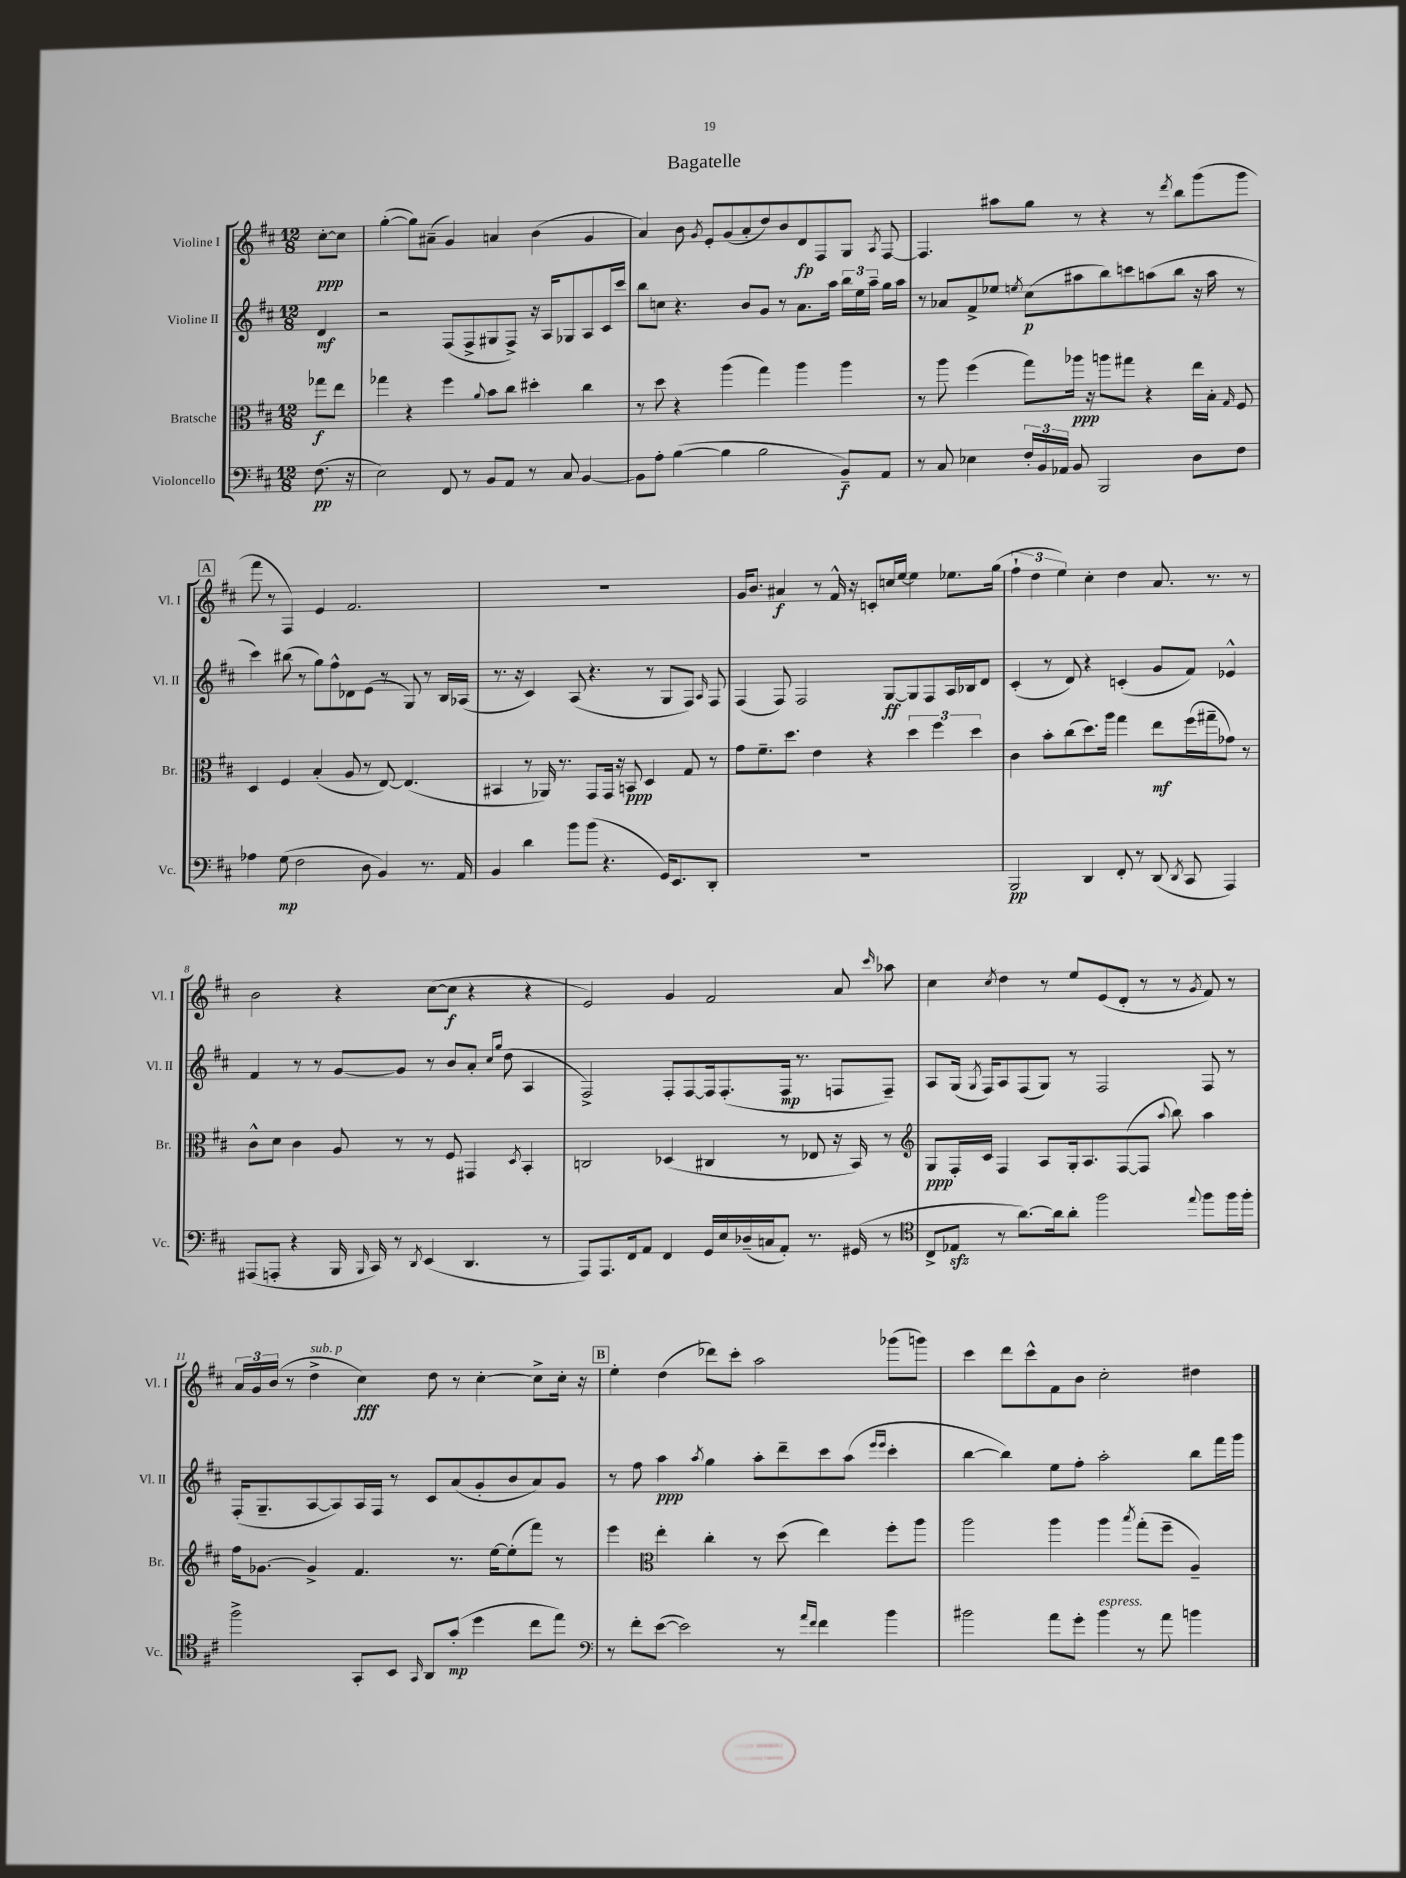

**kern	**dynam	**kern	**dynam	**kern	**dynam	**kern	**dynam
*part4	*part4	*part3	*part3	*part2	*part2	*part1	*part1
*staff4	*staff4	*staff3	*staff3	*staff2	*staff2	*staff1	*staff1
*I"Violoncello	*	*I"Bratsche	*	*I"Violine II	*	*I"Violine I	*
*I'Vc.	*	*I'Br.	*	*I'Vl. II	*	*I'Vl. I	*
*clefF4	*	*clefC3	*	*clefG2	*	*clefG2	*
*k[f#c#]	*	*k[f#c#]	*	*k[f#c#]	*	*k[f#c#]	*
*M12/8	*	*M12/8	*	*M12/8	*	*M12/8	*
=	=	=	=	=	=	=	=
(8.F#\	pp	8gg-X\L	f	4d/	mf	[8cc#'\L	ppp
.	.	8ee\J	.	.	.	8cc#\J]	.
16r	.	.	.	.	.	.	.
=1	=1	=1	=1	=1	=1	=1	=1
2E\)	.	4gg-X\	.	2r	.	([4gg'\	.
.	.	4r	.	.	.	8gg\L])	.
.	.	.	.	.	.	(8a#X~\J	.
8FF#/	.	4ff#\	.	(8F#/L	.	4g/)	.
8r	.	.	.	8F#^/	.	.	.
.	.	8qqa/	.	.	.	.	.
8BB/L	.	8b\L	.	8G#X/	.	4an/	.
8AA/J	.	8cc#\J	.	8F#^/J)	.	.	.
8r	.	4dd#X'\	.	16r	.	(4b\	.
.	.	.	.	16A/KL	.	.	.
8C#/	.	.	.	8G-X/	.	.	.
[4BB/	.	4cc#\	.	8A/	.	4g/	.
.	.	.	.	16c#/L	.	.	.
.	.	.	.	16ccc#/JJ	.	.	.
=2	=2	=2	=2	=2	=2	=2	=2
8BB\L]	.	8r	.	8bb\L	.	4a/)	.
8A'\J	.	8dd\	.	8ccn\J	.	.	.
([4B\	.	4r	.	4.r	.	8b\	.
.	.	.	.	.	.	8qg/	.
.	.	.	.	.	.	8e'/L	.
4B\]	.	(4aa\	.	.	.	(8g/	.
.	.	.	.	8b/L	.	8a'/	.
2B\	.	4gg\)	.	8g/J	.	8dd/)	.
.	.	.	.	8r	.	8b/	.
.	.	4aa\	.	8.a\L	.	8d/	fp
.	.	.	.	.	.	8F#/	.
.	.	.	.	16aa\Jk	.	.	.
8BB~/L)	f	4aa\	.	24bb\LL	.	8G/J	.
.	.	.	.	24ee\	.	.	.
.	.	.	.	24aa~\JJ	.	.	.
.	.	.	.	.	.	8qA/	.
8AA/J	.	.	.	16gg\LL	.	[8F#/	.
.	.	.	.	16aa\JJ	.	.	.
=3	=3	=3	=3	=3	=3	=3	=3
8r	.	8r	.	8r	.	4.F#/]	.
8C#/	.	8aa\	.	8a-X/L	.	.	.
4E-X\	.	(4ff#\	.	8f#^/	.	.	.
.	.	.	.	8ee-X/J	.	8aa#X\L	.
.	.	.	.	8qeen/	.	.	.
24F#'/LL	.	8gg\L)	.	(8cc#\L	p	8gg\J	.
24BB/	.	.	.	.	.	.	.
24AA-X/JJ	.	.	.	.	.	.	.
8BB/	.	16aa-X\Jk	ppp	8aa#X\	.	8r	.
.	.	16r	.	.	.	.	.
2BBB/	.	8aan\L	.	8bb\)	.	4r	.
.	.	8gg#X\J	.	8cccn\	.	.	.
.	.	4r	.	(8aan\	.	8r	.
.	.	.	.	.	.	8qddd/	.
.	.	.	.	8bb\J	.	8bb\L	.
8D\L	.	16ee\LL	.	16r	.	(8ggg\	.
.	.	16B'\JJ	.	16aa\	.	.	.
.	.	16qqG/	.	.	.	.	.
8F#\J	.	8F#/	.	8r	.	8ggg\J	.
!!LO:LB:g=z
!!LO:REH:place=s1:t=A
=4	=4	=4	=4	=4	=4	=4	=4
4A-X\	.	4D/	.	4ccc#\)	.	8fff#\	.
.	.	.	.	.	.	8r	.
(8G\	mp	4F#/	.	(8bb#X\	.	4F#/)	.
2F#\	.	.	.	8r	.	.	.
.	.	(4B'/	.	8gg\L)	.	4e/	.
.	.	.	.	8ff#^^\	.	.	.
.	.	8A/	.	8d-X\	.	2.f#/	.
8D\	.	8r	.	(8e\J	.	.	.
4BB/)	.	[8E/)	.	8r	.	.	.
.	.	(4.E/]	.	8G/)	.	.	.
8.r	.	.	.	8r	.	.	.
.	.	.	.	16B/LL	.	.	.
16AA/	.	.	.	(16A-X/JJ	.	.	.
=5	=5	=5	=5	=5	=5	=5	=5
4BB/	.	4BB#X/	.	8.r	.	1.r	.
.	.	.	.	16r	.	.	.
4d\	.	8r	.	4c#/)	.	.	.
.	.	16AA-X/)	.	.	.	.	.
.	.	8.r	.	.	.	.	.
8b\L	.	.	.	(8A/	.	.	.
(8b\J	.	8GG/L	.	4.r	.	.	.
4.r	.	16GG/Jk	.	.	.	.	.
.	.	16r	.	.	.	.	.
.	.	8BBn/	ppp	.	.	.	.
.	.	4D/	.	8r	.	.	.
16GG/KL)	.	.	.	8G/L	.	.	.
8.EE/	.	.	.	.	.	.	.
.	.	8G/	.	8F#/J)	.	.	.
.	.	.	.	16qqA/	.	.	.
8DD'/J	.	8r	.	8F#/	.	.	.
=6	=6	=6	=6	=6	=6	=6	=6
1.r	.	8g\L	.	(4F#/	.	16g/KL	.
.	.	.	.	.	.	8.b/J	.
.	.	8.f#~\	.	.	.	.	.
.	.	.	.	8F#/)	.	4a#X/	f
.	.	8.dd\J	.	.	.	.	.
.	.	.	.	2F#/	.	.	.
.	.	4e\	.	.	.	8r	.
.	.	.	.	.	.	16f#^^/	.
.	.	.	.	.	.	16r	.
.	.	4r	.	.	.	8cn'/L	.
.	.	.	.	[8G/L	ff	16ccn/L	.
.	.	.	.	.	.	[16ee/JJ	.
.	.	6dd\	.	8G/]	.	4ee\]	.
.	.	.	.	8F#/	.	.	.
.	.	6ff#\	.	.	.	.	.
.	.	.	.	16A/L	.	8.ee-X\L	.
.	.	.	.	16B-X/J	.	.	.
.	.	6dd\	.	.	.	.	.
.	.	.	.	8d/J	.	.	.
.	.	.	.	.	.	(16gg\Jk	.
=7	=7	=7	=7	=7	=7	=7	=7
2BBB/	pp	4c#\	.	(4c#'/	.	6ff#`\	.
.	.	.	.	.	.	6dd\	.
.	.	8b'\L	.	8r	.	.	.
.	.	.	.	.	.	6ee\)	.
.	.	(8cc#\	.	8d/)	.	.	.
4DD/	.	8.dd\)	.	4r	.	4cc#'\	.
.	.	16aa\Jk	.	.	.	.	.
8FF#'/	.	4gg\	.	(4cn'/	.	4dd\	.
8r	.	.	.	.	.	.	.
(8DD/	.	8ee\L	mf	8g/L	.	8.a/	.
8qDD/	.	.	.	.	.	.	.
8CC#/	.	(16ff#\L	.	8f#/J)	.	.	.
.	.	16gg#X~\J	.	.	.	8.r	.
4AAA/)	.	8g-X\J)	.	4e-X^^/	.	.	.
.	.	8r	.	.	.	8r	.
!!LO:LB:g=z
=8	=8	=8	=8	=8	=8	=8	=8
(8AAA#X/L	.	8c#^^\L	.	4f#/	.	2b\	.
8AAAn'/J	.	8d\J	.	.	.	.	.
4r	.	4c#\	.	8r	.	.	.
.	.	.	.	8r	.	.	.
16BBB/	.	8A/	.	[8g/L	.	4r	.
16qqBBB/	.	.	.	.	.	.	.
16CC#/)	.	.	.	.	.	.	.
8r	.	8r	.	8g/J]	.	.	.
8qDD/	.	.	.	.	.	.	.
(4EE/	.	8r	.	8r	.	([8cc#\L	.
.	.	8F#/	.	8b/L	.	8cc#\J]	f
4.DD/	.	4GG#X/	.	8a'/J	.	4r	.
.	.	.	.	16qqcc#/LL	.	.	.
.	.	.	.	16qqgg/JJ	.	.	.
.	.	.	.	(8dd\	.	.	.
.	.	8qD/	.	.	.	.	.
.	.	4BB'/	.	4A/	.	4r	.
8r	.	.	.	.	.	.	.
=9	=9	=9	=9	=9	=9	=9	=9
8AAA/L)	.	2Cn/	.	2F#^/)	.	2e/)	.
8.AAA/	.	.	.	.	.	.	.
16FF#/k	.	.	.	.	.	.	.
8AA/J	.	.	.	.	.	.	.
4FF#/	.	(4D-X/	.	8F#'/L	.	4g/	.
.	.	.	.	[8F#/	.	.	.
16GG/LL	.	4C#X/	.	16F#/k]	.	2f#/	.
16E/	.	.	.	(8.F#'/	.	.	.
(16D-X~/	.	.	.	.	.	.	.
16Cn/J	.	.	.	.	.	.	.
8AA'/J)	.	8r	.	16F#/Jk	mp	.	.
.	.	.	.	8.r	.	.	.
8.r	.	8E-X/	.	.	.	.	.
.	.	16r	.	8Fn/L	.	8a/	.
(16GG#X/	.	16BB/)	.	.	.	.	.
.	.	.	.	.	.	16qqccc#/	.
8r	.	8r	.	8F~/J)	.	8aa-X\	.
=10	=10	=10	=10	=10	=10	=10	=10
*clefC4	*	*clefG2	*	*	*	*	*
8C#^/L	.	8G/L	ppp	8A/L	.	4cc#\	.
8E-Xzz/J	.	16F#'/L	.	(16G/Jk	.	.	.
.	.	.	.	8qG/	.	.	.
.	.	16c#/JJ	.	16F#/KL)	.	.	.
.	.	.	.	.	.	8qcc#/	.
8r	.	4F#/	.	8A/	.	4dd\	.
[8.a\L)	.	.	.	(8F#/	.	.	.
.	.	8A/L	.	8G/J)	.	8r	.
16a\k]	.	.	.	.	.	.	.
8a'\J	.	16G'/k	.	8r	.	8ee/L	.
.	.	8.A/	.	.	.	.	.
2ff#\	.	.	.	2F#/	.	(8e/	.
.	.	([8F#/	.	.	.	8d'/J	.
.	.	8F#/J]	.	.	.	8r	.
.	.	8qqaa/	.	.	.	.	.
.	.	8bb\)	.	.	.	8r	.
8qqee/	.	.	.	.	.	8qg/	.
8ff#\L	.	4aa\	.	8F#/	.	8f#/)	.
16ff#\L	.	.	.	8r	.	8r	.
16ff#'\JJ	.	.	.	.	.	.	.
!!LO:LB:g=z
=11	=11	=11	=11	=11	=11	=11	=11
2ff#^\	.	16ff#\KL	.	(16F#'/KL	.	24a/LL	.
.	.	.	.	.	.	24g/	.
.	.	[8.g-X\J	.	8.G~/	.	.	.
.	.	.	.	.	.	(24b/JJ	.
.	.	.	.	.	.	8r	.
!	!	!	!	!	!	!LO:TX:a:i:t=sub. p	!
.	.	4g-^/]	.	[8A/	.	4dd^\	.
.	.	.	.	8A/])	.	.	.
8GG'/L	.	4.f#/	.	16A/L	.	4cc#\)	fff
.	.	.	.	16F#/JJ	.	.	.
8BB/J	.	.	.	8r	.	.	.
16qqGG/	.	.	.	.	.	.	.
8AA/L	.	.	.	8c#/L	.	8dd\	.
(8g'/J	mp	8.r	.	(8a/	.	8r	.
4dd\	.	.	.	8g'/	.	[4cc#'\	.
.	.	[16ee\KL	.	.	.	.	.
.	.	(8ee'\]	.	8b/	.	.	.
8cc#\L	.	8fff#\J)	.	8a/)	.	8cc#^\L]	.
8ee\J)	.	8r	.	8g/J	.	16cc#'\Jk	.
.	.	.	.	.	.	16r	.
!!LO:REH:place=s1:t=B
=12	=12	=12	=12	=12	=12	=12	=12
*clefF4	*	*	*	*	*	*	*
8r	.	4eee\	.	8r	.	4ee'\	.
8f#'\L	.	.	.	8ff#\	.	.	.
*	*	*clefC3	*	*	*	*	*
([8e\J	.	4ee'\	.	4aa\	ppp	(4dd\	.
2e\])	.	.	.	.	.	.	.
.	.	.	.	8qaa/	.	.	.
.	.	4cc#'\	.	4gg\	.	8ddd-X\L)	.
.	.	.	.	.	.	8ccc#'\J	.
.	.	8r	.	8aa'\L	.	2aa\	.
8r	.	(8dd\	.	8ddd~\	.	.	.
16qqa/LL	.	.	.	.	.	.	.
16qqf#/JJ	.	.	.	.	.	.	.
4f#\	.	4ee\)	.	8ccc#\	.	.	.
.	.	.	.	(8aa\J	.	.	.
.	.	.	.	16qqeee/LL	.	.	.
.	.	.	.	16qqeee/JJ	.	.	.
4b\	.	8ff#'\L	.	4ccc#'\	.	(8ggg-X\L	.
.	.	8aa\J	.	.	.	8gggn\J)	.
=13	=13	=13	=13	=13	=13	=13	=13
2b#X\	.	2aa\	.	[4bb\	.	4ccc#\	.
.	.	.	.	4bb\])	.	8ddd\L	.
.	.	.	.	.	.	8ccc#^^\	.
8a\L	.	4aa\	.	8ee\L	.	8f#\	.
8g'\J	.	.	.	8ff#'\J	.	8b\J	.
!LO:TX:a:i:t=espress.	!	!	!	!	!	!	!
4b#\	.	4aa\	.	2aa'\	.	2cc#'\	.
.	.	8qbb/	.	.	.	.	.
8r	.	(8gg'\L	.	.	.	.	.
8a\	.	8ff#~\J	.	.	.	.	.
4bn\	.	4A~/)	.	8bb\L	.	4dd#X\	.
.	.	.	.	16fff#\L	.	.	.
.	.	.	.	16ggg\JJ	.	.	.
==	==	==	==	==	==	==	==
*-	*-	*-	*-	*-	*-	*-	*-
